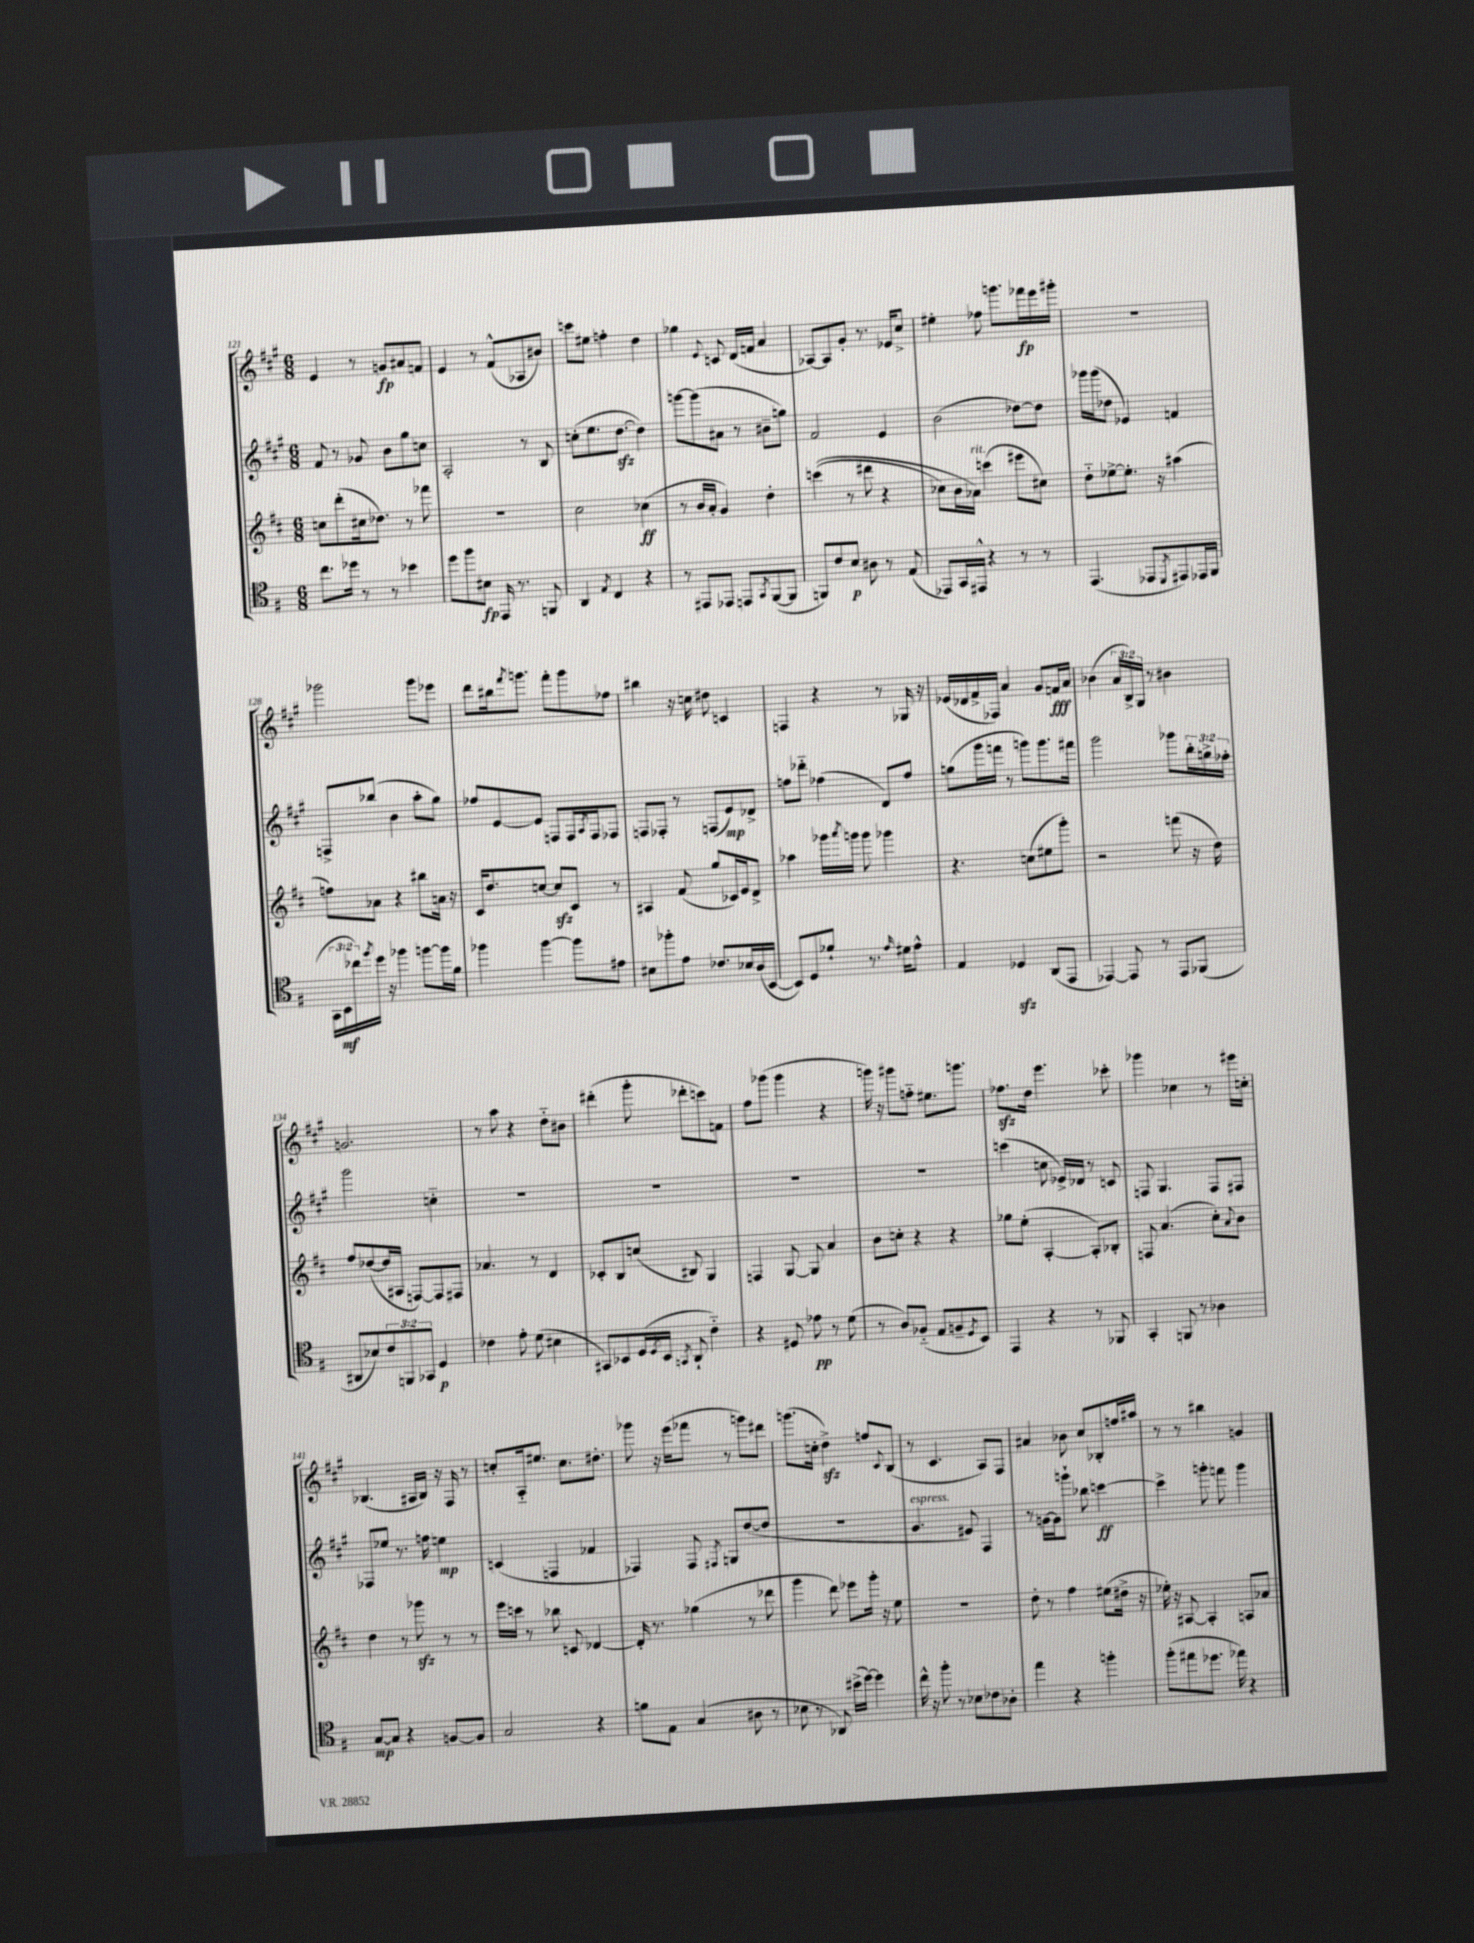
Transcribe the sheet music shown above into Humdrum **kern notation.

**kern	**kern	**kern	**kern
*staff4	*staff3	*staff2	*staff1
*clefC4	*clefG2	*clefG2	*clefG2
*k[f#]	*k[f#c#]	*k[f#c#g#]	*k[f#c#g#]
*M6/8	*M6/8	*M6/8	*M6/8
8.cc	8cc	8f#	4e
.	(8ddd'	8r	.
16dd-	.	.	.
8r	16cc#	8g-	8r
.	8.dd-)	.	.
8r	.	8b	8g
4b-	8r	8gg#	8a#
.	8fff-	8cc	8f
=	=	=	=
8dd	2.r	2A'	4e
8ff#	.	.	.
8B#	.	.	8r
16EE	.	.	(8f#^^
8.r	.	.	.
.	.	8r	8A-
8FF	.	8B	8b#)
=	=	=	=
4AA	2cc#	(8cc'	8ccc
.	.	8.ee	8ee#
8qE	.	.	.
4C	.	.	4ff'
.	.	[8.dd	.
4r	(4cc-	4dd])	4dd
=	=	=	=
8r	8r	[8ggg	4gg-
8EE#	16b	(8ggg]	.
.	16a'	.	.
.	.	.	8qqe
8EE-	4g)	8a#	8c
8EE	.	8r	(16d
.	.	.	16f
8qGG	.	.	.
([8FF#	4dd'	8b#~	4a
8FF#]	.	8gg)	.
=	=	=	=
8FF)	&((4ccc	2f#	[8A-)
8c	.	.	8A-]
8B	8r	.	8g#'
8A#	8ddd#	.	8.r
8r	4r	4e	.
.	.	.	16e-
(8E	.	.	8cc#^
=	=	=	=
8EE-)	8cc-)	(2b	4ee#'
16GG	16b	.	.
16EE#^^	16a-&)	.	.
4r	(4ccc	.	8ff-
.	.	.	8.ggg
8r	8eee#	[8dd-)	.
.	.	.	16fff-
8r	8cc#)	8dd-]	16eee
.	.	.	16ggg#'
=	=	=	=
(4.EE	8dd'~	16ggg-	2.r
.	.	(16ggg-	.
.	[8ee-^	8dd-	.
.	8.ee-']	4e-)	.
8EE-	.	.	.
.	16r	.	.
8qDD	.	.	.
8EE#)	(4aa#	4f	.
16EE-	.	.	.
(16FF#	.	.	.
=	=	=	=
24GG	8ff)	8F^	2ggg-
24BB	.	.	.
24cc-)	.	.	.
8qff#	.	.	.
16dd	8a-	(8bb-	.
16r	.	.	.
4ff-	4r	4b	.
[8ff	8bb#	8aa'	8ggg-
16ff]	16a	8gg#)	8eee-
16f#	16r	.	.
=	=	=	=
4ff-	16c#	8ff-	8ddd
.	8.dd	.	.
.	.	[8e	16bb#
.	.	.	8qfff#
.	.	.	8.ggg
[4ff-	[8cc	8e]	.
.	8cc]	8F	8fff#'
8ff-]	8c#	16F	8ggg
.	.	8qA	.
.	.	16F	.
8e#	8r	8F-	8ff-
=	=	=	=
8B#	4A#	8F	4bb#
8ff-'	.	8F-'	.
8e	(8f#	8r	16r
.	.	.	16cc
8.c-	8gg	(8F	8dd#
.	16c-)	8e)	4c
16B-	16e	.	.
(16A	8d^	8d-^	.
[16BB	.	.	.
=	=	=	=
8BB])	4aa-	8ff	4F
8D	.	8ddd-'~	.
8f-`	16ggg-	(4ff-	4r
.	8qaaa	.	.
.	16ggg	.	.
8.r	8ggg	.	.
.	4ggg-	8d)	8r
16qqe	.	.	.
16d#	.	.	.
8e^^	.	8ff-	16G-
.	.	.	16r
=	=	=	=
4E	4.r	(8gg	(16e-
.	.	.	16d-
.	.	16ggg#	16f#^
.	.	16fff	16F-)
4D-	.	8r	4a
.	(8cc	8ggg)	.
(8AA	8ee#	8.ggg	8g#
8EE	8ggg')	.	16f
.	.	16fff#	16a
=	=	=	=
[4EE-)	2r	2ggg#	(4b-
8EE-]	.	.	24a
.	.	.	24B^)
.	.	.	24G#
8r	.	.	8r
8EE-	(8fff	8ggg-	4b#
(8FF-	16r	24bb'	.
.	.	24gg^	.
.	16dd)	.	.
.	.	24ff-'	.
=	=	=	=
8AA#	8ff#	2ggg#	2.g
8B-)	([8dd-	.	.
12c	16dd-]	.	.
.	16A#	.	.
12FF	.	.	.
.	[8F)	.	.
12GG-	.	.	.
4D	8F]	4cc'~	.
.	8F#	.	.
=	=	=	=
4c-	4.a-	2.r	8r
.	.	.	8aa
8e'	.	.	4r
(8d	8r	.	.
4B#	4d	.	8dd'~
.	.	.	8b#
=	=	=	=
8GG#)	8c-'	2.r	(4ddd#'
8BB-	8B	.	.
(16D	(8cc	.	8ggg#'
8qD	.	.	.
16BB-	.	.	.
8qGG	.	.	.
8AA`	8B#)	.	8ddd-'
4c'~)	4G	.	8ccc)
.	.	.	8f
=	=	=	=
4r	4F	2.r	8ff#
.	.	.	(8ggg-
8D#	[8G	.	4ggg-
8e-	8G]	.	.
8r	4a	.	4r
(8d	.	.	.
=	=	=	=
8r	8b	2.r	16ggg)
.	.	.	16r
8A)	8cc'	.	8ggg#
(8F-'~	4r	.	8ff'~
8E	.	.	8.ee#
8F~	4r	.	.
.	.	.	8.ggg
8qD	.	.	.
8BB)	.	.	.
=	=	=	=
4EE	8gg-	(4ccc	8.ff-
.	(8ee'	.	.
.	.	.	16dd
4r	[4A'	8cc	4.eee
.	.	16e-^)	.
.	.	16d-	.
8r	8A'])	8r	.
8FF-	8B-'	8c	8ccc-'
=	=	=	=
4GG'	8F	8F	4ggg-
.	(4.a	4.G#	.
8FF	.	.	4cc-
8r	.	.	.
4A-	8cc#')	8F	8r
.	8qqa	.	.
.	8b	8F#	16eee#
.	.	.	16cc'
=	=	=	=
[8G	4dd	8F-	(4.B-
8G]	.	8ee-	.
4r	8r	8.r	.
.	8ggg-	.	16A#
.	.	16ff	16B-)
[8F	8r	4ee	16r
.	.	.	16F#
8F]	8r	.	8r
=	=	=	=
2G	16eee	(4c	8cc'
.	16ccc	.	.
.	8r	.	16A'~
.	.	.	8.ee#
.	8bb-	4F	.
.	8c	.	8.cc
4r	[4d-	4f-	.
.	.	.	8.dd#'
=	=	=	=
8f	16d-']	4F-)	8ggg-
.	8.r	.	.
8E	.	.	16r
.	.	.	(16eee
(4G	(4gg-	8F-	8fff-
.	.	8qF#	.
.	.	8G	8r
8A#	8r	([8dd	8ggg)
8r	8ddd-	8dd]	8ddd#
=	=	=	=
8B-	4ggg	2.r	(8.ggg
8r	.	.	.
.	.	.	16cc'
8AA-)	8ddd)	.	4dd^)
(16b#^	8eee-	.	.
[16dd)	.	.	.
4dd]	16ggg'	.	8ff
.	16r	.	.
.	.	.	8qqc#
.	8ee	.	(8B
=	=	=	=
16cc^^	2.r	4.g#	8r
16r	.	.	.
8ff#'	.	.	4.c#
8r	.	.	.
8B-	.	8e#)	.
8c-	.	4F#	8A)
8A-'	.	.	8F#
=	=	=	=
4ee	8dd'	8r	4a#
.	8r	[16g	.
.	.	16g]	.
4r	4ff#	8ggg`	8b-
.	.	8bb-	8cc#
4ff'	(8ee#	[4ccc	8B-'
.	16dd#^	.	16ff
.	16r	.	16aa#
=	=	=	=
(8ff#'	16ee-')	4ccc^]	8r
.	16r	.	.
8ee#	[8A#	.	8r
8.dd-	4A#']	8ggg'	4bb#
.	.	8fff	.
16ee-)	.	.	.
4r	8A	4ggg	4g
.	8a-	.	.
==	==	==	==
*-	*-	*-	*-
